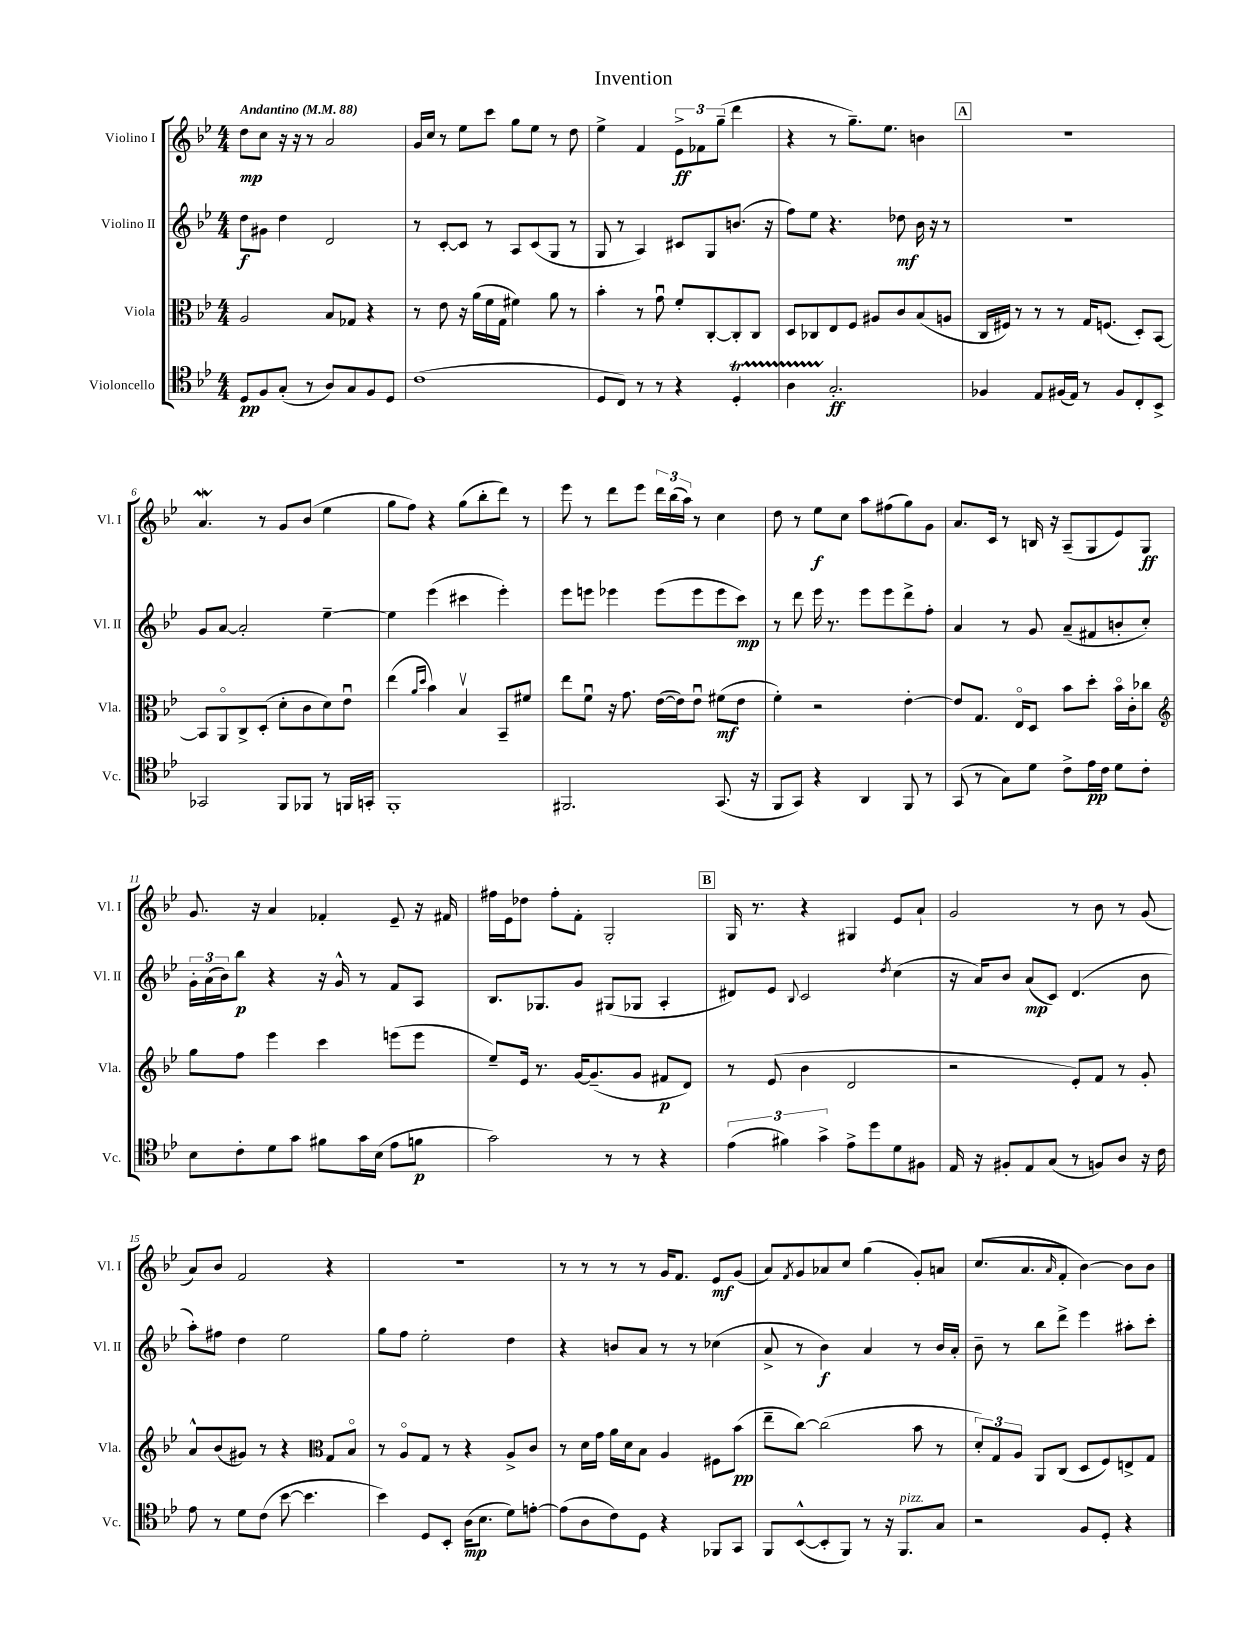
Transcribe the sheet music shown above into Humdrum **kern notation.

**kern	**dynam	**kern	**dynam	**kern	**dynam	**kern	**dynam
*part4	*part4	*part3	*part3	*part2	*part2	*part1	*part1
*staff4	*staff4	*staff3	*staff3	*staff2	*staff2	*staff1	*staff1
*I"Violoncello	*	*I"Viola	*	*I"Violino II	*	*I"Violino I	*
*I'Vc.	*	*I'Vla.	*	*I'Vl. II	*	*I'Vl. I	*
*clefC4	*	*clefC3	*	*clefG2	*	*clefG2	*
*k[b-e-]	*	*k[b-e-]	*	*k[b-e-]	*	*k[b-e-]	*
*M4/4	*	*M4/4	*	*M4/4	*	*M4/4	*
*MM88	*	*MM88	*	*MM88	*	*MM88	*
=1	=1	=1	=1	=1	=1	=1	=1
!	!	!	!	!	!	!LO:TX:a:B:t=Andantino	!
8D/L	pp	2A/	.	8dd\L	f	8dd\L	mp
8F/	.	.	.	8g#X\J	.	8cc\J	.
(8G'/J	.	.	.	4dd\	.	16r	.
.	.	.	.	.	.	16r	.
8r	.	.	.	.	.	8r	.
8A/L)	.	8B-/L	.	2d/	.	2a/	.
8G/	.	8G-X/J	.	.	.	.	.
8F/	.	4r	.	.	.	.	.
8D/J	.	.	.	.	.	.	.
=2	=2	=2	=2	=2	=2	=2	=2
(1c	.	8r	.	8r	.	16g/LL	.
.	.	.	.	.	.	16cc/JJ	.
.	.	8e-\	.	[8c'/L	.	8r	.
.	.	16r	.	8c/J]	.	8ee-\L	.
.	.	(16a\LL	.	.	.	.	.
.	.	16f\	.	8r	.	8ccc\J	.
.	.	16G\JJ	.	.	.	.	.
.	.	4f#X\)	.	8A/L	.	8gg\L	.
.	.	.	.	(8c/	.	8ee-\J	.
.	.	8a\	.	8G/J	.	8r	.
.	.	8r	.	8r	.	8dd\	.
=3	=3	=3	=3	=3	=3	=3	=3
8D/L	.	4b-'\	.	8G/	.	4ee-^\	.
8C/J)	.	.	.	8r	.	.	.
8r	.	8r	.	4A/)	.	4f/	.
8r	.	8gu\	.	.	.	.	.
4r	.	8f'/L	.	8c#X/L	.	12e-^\L	ff
.	.	.	.	.	.	12f-X\	.
.	.	[8C'/	.	8G/	.	.	.
.	.	.	.	.	.	(12gg~\J	.
4Dt'/	.	8C'/]	.	(8.bn/J	.	4ddd\	.
.	.	8C/J	.	.	.	.	.
.	.	.	.	16r	.	.	.
=4	=4	=4	=4	=4	=4	=4	=4
4ATTT\	.	8D/L	.	8ff\L)	.	4r	.
.	.	8C-X/	.	8ee-\J	.	.	.
2.G'/	ff	8E-/	.	4.r	.	8r	.
.	.	8F/J	.	.	.	8.gg~\L)	.
.	.	8A#X/L	.	.	.	.	.
.	.	.	.	.	.	8.ee-\J	.
.	.	8c/	.	8dd-X\	mf	.	.
.	.	(8B-/	.	16b-\	.	4bn\	.
.	.	.	.	16r	.	.	.
.	.	8An/J	.	8r	.	.	.
!!LO:REH:place=s1:t=A
=5	=5	=5	=5	=5	=5	=5	=5
4F-X/	.	16C/LL	.	1r	.	1r	.
.	.	16F#X/JJ)	.	.	.	.	.
.	.	8r	.	.	.	.	.
8E-/L	.	8r	.	.	.	.	.
(16F#X/L	.	8r	.	.	.	.	.
16E-/JJ)	.	.	.	.	.	.	.
8r	.	16G/KL	.	.	.	.	.
.	.	(8.Fn/J	.	.	.	.	.
8F#/L	.	.	.	.	.	.	.
8C'/	.	8D'/L)	.	.	.	.	.
8BB-^/J	.	[8BB-/J	.	.	.	.	.
!!LO:LB:g=z
=6	=6	=6	=6	=6	=6	=6	=6
2GG-X/	.	8BB-/L]	.	8g/L	.	4.aW/	.
.	.	8AA/	.	[8a/J	.	.	.
.	.	8C^/	.	2a'/]	.	.	.
.	.	(8D'/J	.	.	.	8r	.
8FF/L	.	8d'\L	.	.	.	8g/L	.
8FF-X/J	.	8c\	.	.	.	(8b-/J	.
8r	.	8d\)	.	[4ee-~\	.	4ee-\	.
16FFn/LL	.	8e-u\J	.	.	.	.	.
16GGn'/JJ	.	.	.	.	.	.	.
=7	=7	=7	=7	=7	=7	=7	=7
1FF'	.	(4ee-\	.	4ee-\]	.	8gg\L	.
.	.	.	.	.	.	8ff\J)	.
.	.	16qqa/LL	.	.	.	.	.
.	.	16qqdd/JJ	.	.	.	.	.
.	.	4b-\)	.	(4eee-\	.	4r	.
.	.	4B-v/	.	4ccc#X\	.	(8gg\L	.
.	.	.	.	.	.	8bb-'\	.
.	.	8BB-~/L	.	4eee-'\)	.	8ddd\J)	.
.	.	8f#X/J	.	.	.	8r	.
=8	=8	=8	=8	=8	=8	=8	=8
2.FF#X/	.	8ee-\L	.	8eee-\L	.	8eee-\	.
.	.	8fu\J	.	8eeen\J	.	8r	.
.	.	16r	.	4eee-X\	.	8ddd\L	.
.	.	8.g\	.	.	.	.	.
.	.	.	.	.	.	8eee-\J	.
.	.	([16e-\LL	.	(8eee-\L	.	24ddd\LL	.
.	.	.	.	.	.	(24bb-\	.
.	.	16e-\J])	.	.	.	.	.
.	.	.	.	.	.	24aa\JJ)	.
.	.	8e-u\J	.	8eee-\	.	8r	.
(8.GG/	.	(8f#X\L	mf	8eee-\	.	4cc\	.
.	.	8e-\J	.	8ccc\J)	mp	.	.
16r	.	.	.	.	.	.	.
=9	=9	=9	=9	=9	=9	=9	=9
8FF/L	.	4f'\)	.	8r	.	8dd\	.
8GG/J)	.	.	.	8ddd\	.	8r	.
4r	.	2r	.	16eee-\	.	8ee-\L	f
.	.	.	.	8.r	.	.	.
.	.	.	.	.	.	8cc\J	.
4AA/	.	.	.	8eee-\L	.	8aa\L	.
.	.	.	.	8eee-\	.	(8ff#X\	.
8FF/	.	[4e-'\	.	8ddd^\	.	8gg\)	.
8r	.	.	.	8ff'\J	.	8g\J	.
=10	=10	=10	=10	=10	=10	=10	=10
(8GG/	.	8e-/L]	.	4a/	.	8.a/L	.
8r	.	8.G/J	.	.	.	.	.
.	.	.	.	.	.	16c/Jk	.
8G\L)	.	.	.	8r	.	8r	.
.	.	16E-/KL	.	.	.	.	.
8d\J	.	8D/J	.	8g/	.	16Bn/	.
.	.	.	.	.	.	16r	.
8c^\L	.	8b-\L	.	(8a~/L	.	(8A~/L	.
16e-\L	pp	8dd'\J	.	8f#X/	.	8G/	.
16c\JJ	.	.	.	.	.	.	.
8d\L	.	16b-\LL	.	8bn'/	.	8e-/)	.
.	.	16c'\J	.	.	.	.	.
8c'\J	.	8cc-X\J	.	8cc'/J)	.	8G/J	ff
!!LO:LB:g=z
=11	=11	=11	=11	=11	=11	=11	=11
*	*	*clefG2	*	*	*	*	*
8B-\L	.	8gg\L	.	24g'\LL	.	8.g/	.
.	.	.	.	(24a\	.	.	.
.	.	.	.	24b-\J)	.	.	.
8c'\	.	8ff\J	.	8bb-\J	p	.	.
.	.	.	.	.	.	16r	.
8d\	.	4eee-\	.	4r	.	4a/	.
8g\J	.	.	.	.	.	.	.
8f#X\L	.	4ccc\	.	16r	.	4f-X'/	.
.	.	.	.	16g^^/	.	.	.
16g\L	.	.	.	8r	.	.	.
(16B-\JJ	.	.	.	.	.	.	.
8e-\L	.	(8eeen\L	.	8f/L	.	8e-~/	.
8fn\J	p	8eee\J	.	8A/J	.	16r	.
.	.	.	.	.	.	16f#X/	.
=12	=12	=12	=12	=12	=12	=12	=12
2g\)	.	8ee-~/L)	.	8.B-/L	.	16ff#X\LL	.
.	.	.	.	.	.	16e-\J	.
.	.	16e-/Jk	.	.	.	8dd-X\J	.
.	.	8.r	.	8.G-X/	.	.	.
.	.	.	.	.	.	8ff#'\L	.
.	.	[16g/KL	.	8g/J	.	8f'\J	.
.	.	(8.g~/]	.	.	.	.	.
8r	.	.	.	(8G#X/L	.	2G'/	.
8r	.	8g/J	.	8G-X/J	.	.	.
4r	.	8f#X/L	p	4A'/	.	.	.
.	.	8d/J)	.	.	.	.	.
!!LO:REH:place=s1:t=B
=13	=13	=13	=13	=13	=13	=13	=13
(6e-\	.	8r	.	8d#X/L)	.	16G/	.
.	.	.	.	.	.	8.r	.
.	.	(8e-/	.	8e-/J	.	.	.
6f#X\)	.	.	.	.	.	.	.
.	.	.	.	8qqB-/	.	.	.
.	.	4b-\	.	2c/	.	4r	.
6g^\	.	.	.	.	.	.	.
8e-^\L	.	2d/	.	.	.	4G#X/	.
8dd\	.	.	.	.	.	.	.
.	.	.	.	8qdd/	.	.	.
8d\	.	.	.	(4cc\	.	8e-/L	.
8F#X\J	.	.	.	.	.	8a`/J	.
=14	=14	=14	=14	=14	=14	=14	=14
16E-/	.	2r	.	16r	.	2g/	.
16r	.	.	.	16a/KL)	.	.	.
8F#X'/L	.	.	.	8b-/J	.	.	.
8E-/	.	.	.	(8a/L	mp	.	.
(8G/J	.	.	.	8c/J)	.	.	.
8r	.	8e-'/L)	.	(4.d/	.	8r	.
8Fn/L)	.	8f/J	.	.	.	8b-\	.
8A/J	.	8r	.	.	.	8r	.
16r	.	8g'/	.	8b-\	.	(8g/	.
16c\	.	.	.	.	.	.	.
!!LO:LB:g=z
=15	=15	=15	=15	=15	=15	=15	=15
8e-\	.	8a^^/L	.	8aa'\L)	.	8a/L)	.
8r	.	(8b-/	.	8ff#X\J	.	8b-/J	.
8d\L	.	8g#X/J)	.	4dd\	.	2f/	.
(8c\J	.	8r	.	.	.	.	.
[8b-\	.	4r	.	2ee-\	.	.	.
4.b-\]	.	.	.	.	.	.	.
*	*	*clefC3	*	*	*	*	*
.	.	8G/L	.	.	.	4r	.
.	.	8B-/J	.	.	.	.	.
=16	=16	=16	=16	=16	=16	=16	=16
4b-\)	.	8r	.	8gg\L	.	1r	.
.	.	8A/L	.	8ff\J	.	.	.
8D/L	.	8G/J	.	2ee-'\	.	.	.
8BB-'/J	.	8r	.	.	.	.	.
(16A\KL	mp	4r	.	.	.	.	.
8.B-\J	.	.	.	.	.	.	.
8d\L)	.	8A^/L	.	4dd\	.	.	.
[8en'\J	.	8c/J	.	.	.	.	.
=17	=17	=17	=17	=17	=17	=17	=17
(8e\L]	.	8r	.	4r	.	8r	.
8A\	.	16d\LL	.	.	.	8r	.
.	.	16g\JJ	.	.	.	.	.
8c\)	.	16a\LL	.	8bn/L	.	8r	.
.	.	16d\J	.	.	.	.	.
8D\J	.	8B-\J	.	8a/J	.	8r	.
4r	.	4A/	.	8r	.	16g/KL	.
.	.	.	.	.	.	8.f/J	.
.	.	.	.	8r	.	.	.
8FF-X/L	.	8F#X\L	.	(4cc-X\	.	8e-/L	mf
8GG/J	.	(8b-\J	pp	.	.	(8g/J	.
=18	=18	=18	=18	=18	=18	=18	=18
8FF/L	.	8ee-~\L	.	8a^/	.	8a/L)	.
.	.	.	.	.	.	8qf/	.
([8BB-^^/	.	[8cc\J)	.	8r	.	8g/	.
8BB-'/]	.	(2cc\]	.	4b-\)	f	8a-X/	.
8FF/J)	.	.	.	.	.	8cc/J	.
8r	.	.	.	4a/	.	(4gg\	.
16r	.	.	.	.	.	.	.
!LO:TX:a:i:t=pizz.	!	!	!	!	!	!	!
8.FF/L	.	.	.	.	.	.	.
.	.	8b-\	.	8r	.	8g'/L)	.
8G/J	.	8r	.	16b-/LL	.	8an/J	.
.	.	.	.	16a'/JJ	.	.	.
=19	=19	=19	=19	=19	=19	=19	=19
2r	.	12d'/L)	.	8b-~\	.	(8.cc/L	.
.	.	12G/	.	.	.	.	.
.	.	.	.	8r	.	.	.
.	.	12A/J	.	.	.	.	.
.	.	.	.	.	.	8.a/	.
.	.	8AA/L	.	8bb-\L	.	.	.
.	.	.	.	.	.	16qqa/	.
.	.	(8C/J	.	8ddd^\J	.	8f'/J	.
8F/L	.	8D/L	.	4eee-\	.	[4b-\)	.
8D'/J	.	8F/)	.	.	.	.	.
4r	.	8En^/	.	8aa#X'\L	.	8b-\L]	.
.	.	8G/J	.	8ccc'\J	.	8b-\J	.
==	==	==	==	==	==	==	==
*-	*-	*-	*-	*-	*-	*-	*-
